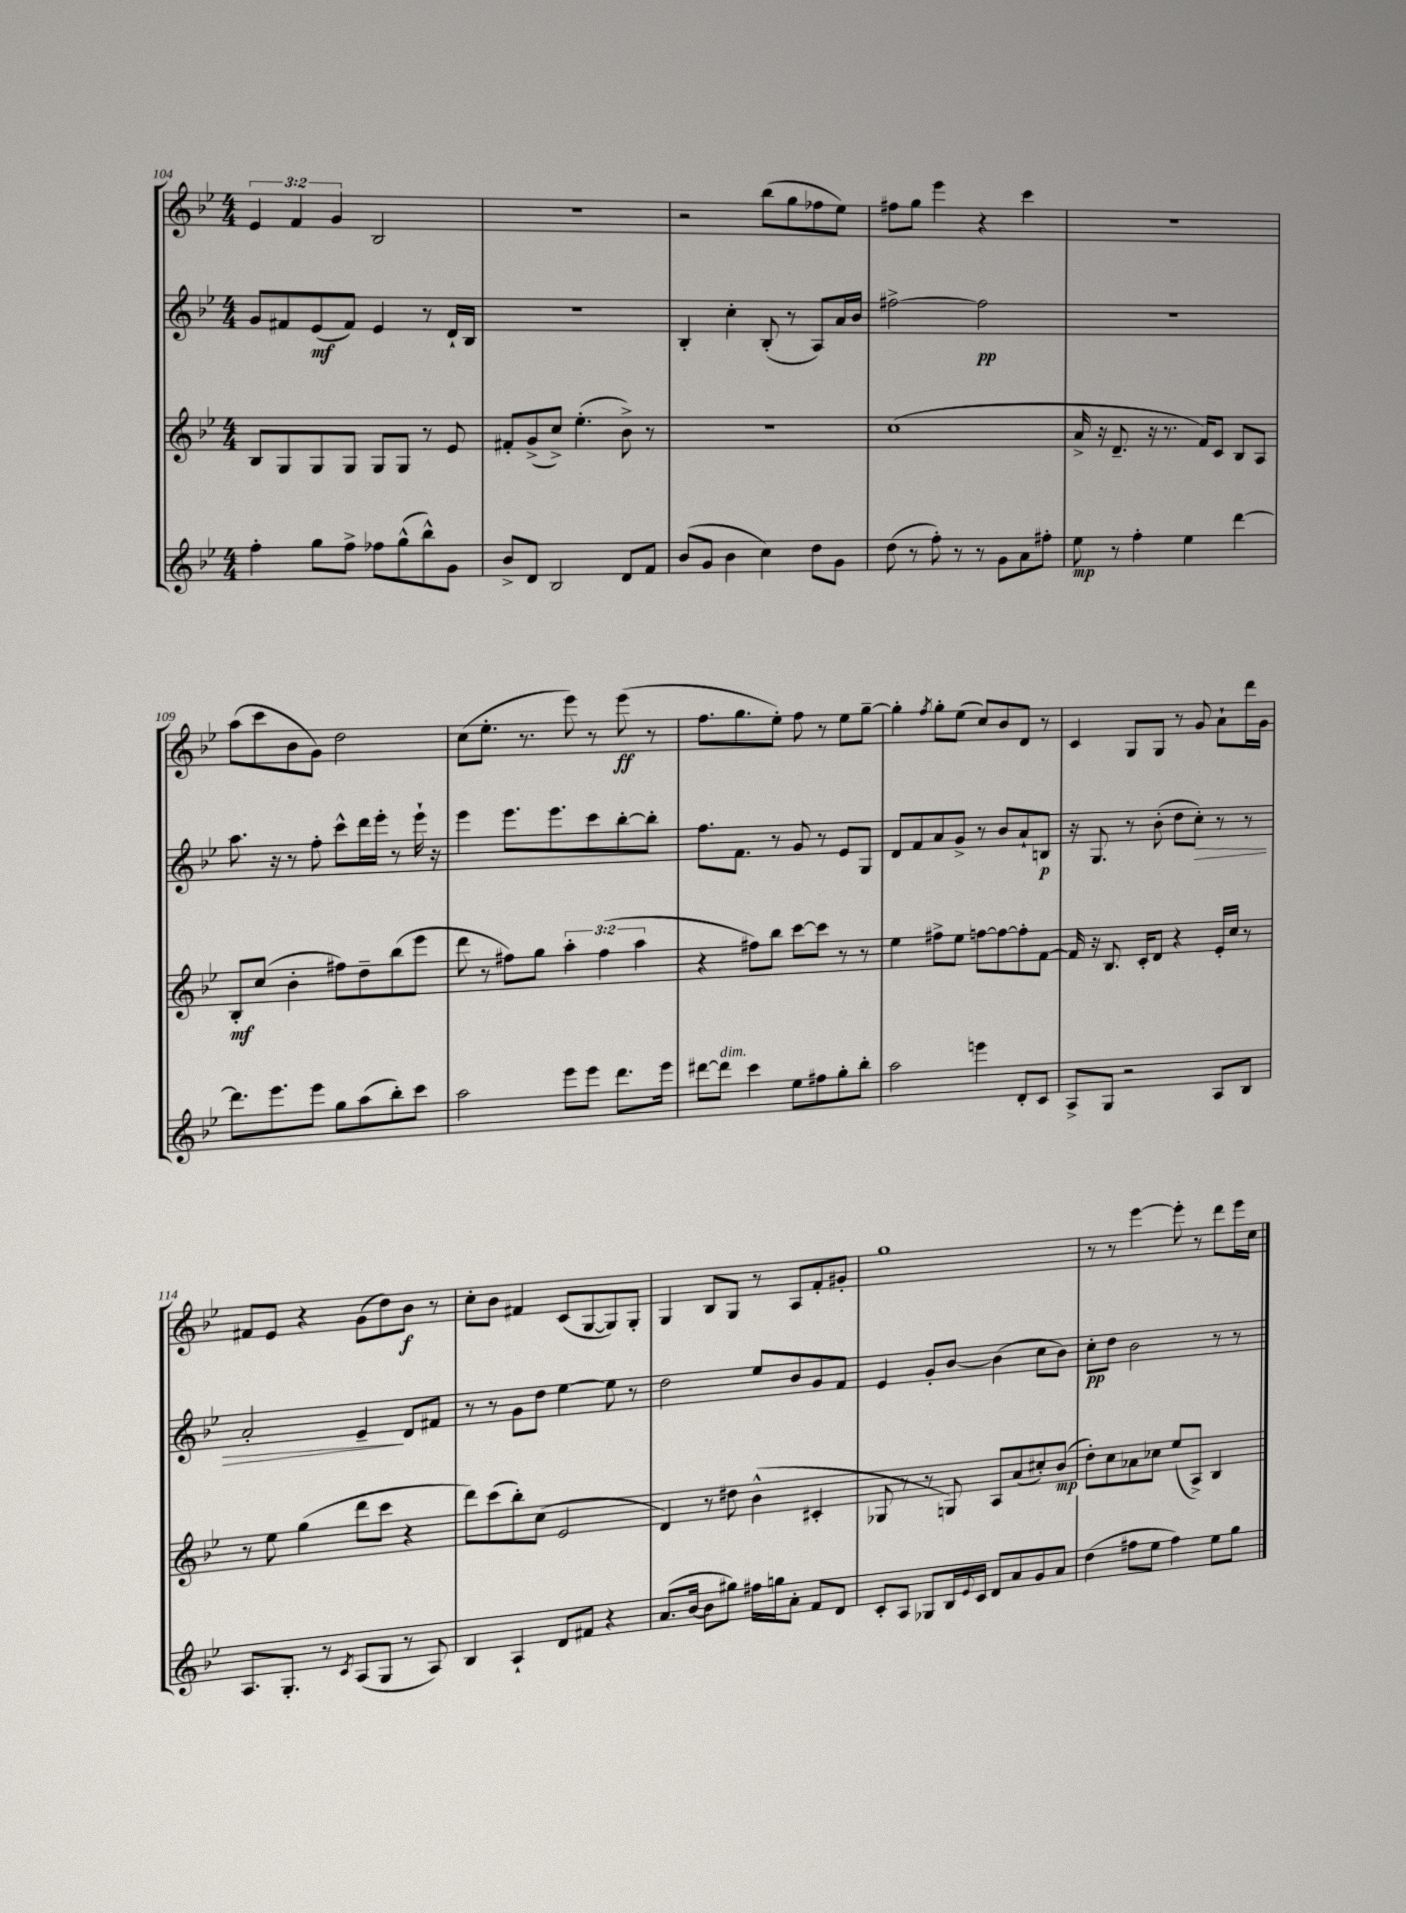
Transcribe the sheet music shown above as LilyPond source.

<<
\new StaffGroup <<
\new Staff = "s0" {
    \clef treble \key bes \major \numericTimeSignature \time 4/4 \override Staff.TupletNumber.text = #tuplet-number::calc-fraction-text
    \tuplet 3/2 { ees'4 f'4 g'4 } bes2 |
    r1 |
    r2 bes''8( g''8 fes''8 ees''8) |
    fis''8 g''8 ees'''4 r4 c'''4 |
    r1 |
    a''8( c'''8 bes'8 g'8) d''2 |
    c''8( ees''8.-. r8. ees'''8) r8 ees'''8\ff( r8 |
    f''8. g''8. ees''8-.) f''8 r8 ees''8 g''8~-- |
    g''4-. \acciaccatura { f''8 } g''8-. ees''8( c''8) bes'8 d'8 r8 |
    c'4 g8 g8 r8 g'8 a'8-! d'''16 g'16 |
    fis'8 ees'8 r4 g'8( d''8) bes'8\f r8 |
    c''8-. bes'8 fis'4 c'8( g8~ g8) g8-. |
    g4 bes8 g8 r8 a8 f'8-. gis'8-. |
    g''1 |
    r8 r8 ees'''4~ ees'''8-. r8 d'''8 ees'''16 c''16 \bar "|." |
}
\new Staff = "s1" {
    \clef treble \key bes \major \numericTimeSignature \time 4/4
    g'8 fis'8 ees'8\mf( fis'8) ees'4 r8 d'16-! bes16 |
    R1 |
    bes4-. c''4-. bes8-.( r8 a8) a'16 bes'16 |
    fis''2~-> fis''2\pp |
    R1 |
    a''8. r16 r8 f''8-. c'''8-^ d'''16 ees'''16-. r8 ees'''16-! r16 |
    ees'''4 ees'''8. ees'''8. c'''8 bes''8~-. bes''8-. |
    f''8. f'8. r8 g'8 r8 ees'8 g8 |
    d'8 f'8 a'8 g'8-> r8 bes'8 a'8-! b8\p |
    r16 g8. r8 bes'8-.( d''8 c''8-.\>) r8 r8 |
    a'2-. ees'4--\! d'8 fis'8 |
    r8 r8 g'8 d''8 ees''4~ ees''8 r8 |
    d''2 ees''8 bes'8 g'8 f'8 |
    ees'4 g'8-. bes'8~ bes'4( c''8 bes'8) |
    c''8-.\pp d''8 bes'2 r8 r8 \bar "|." |
}
\new Staff = "s2" {
    \clef treble \key bes \major \numericTimeSignature \time 4/4 \override Staff.TupletNumber.text = #tuplet-number::calc-fraction-text
    bes8 g8 g8 g8 g8 g8 r8 ees'8 |
    fis'8-. g'8->( c''8->) ees''4.-.( bes'8->) r8 |
    r1 |
    c''1( |
    a'16-> r16 d'8.-- r16 r8. f'16) c'8 bes8 a8 |
    bes8-.\mf c''8( bes'4-. fis''8) d''8-- bes''8( ees'''8 |
    d'''8 r8 fis''8) g''8 \tuplet 3/2 { a''4-. fis''4( a''4 } |
    r4 fis''8) bes''8 c'''8~ c'''8 r8 r8 |
    ees''4 fis''8-> ees''8 f''8~ f''8~ f''8-. f'8~ |
    f'16 r16 bes8. c'16-. d'8 r4 ees'16-. c''16 r8 |
    r8 ees''8 g''4( d'''8 c'''8 r4 |
    d'''8) c'''8( bes''8-.) c''8( ees'2 |
    d'4) r8 dis''8 bes'4-^( cis'4-. |
    ges8 r8 r8 g8) a8 a'8( cis''8-.) bes'8\mp( |
    d''8-.) c''8 aes'8 ces''8 ees''8( a8->) bes4 \bar "|." |
}
\new Staff = "s3" {
    \clef treble \key bes \major \numericTimeSignature \time 4/4
    f''4-. g''8 f''8-> fes''8 g''8-^( bes''8-^) g'8 |
    bes'8-> d'8 bes2 d'8 f'8 |
    bes'8( g'8 bes'4 c''4) d''8 g'8 |
    d''8( r8 f''8-.) r8 r8 g'8 a'8 fis''8-. |
    ees''8\mp r8 f''4-. ees''4 d'''4~ |
    d'''8. ees'''8. ees'''8 g''8 a''8( bes''8-.) c'''8 |
    a''2 ees'''8 ees'''8 d'''8. ees'''16 |
    dis'''8~ dis'''8^\markup { \italic "dim." } c'''4 ees''8 fis''8 g''8-. bes''8-. |
    a''2 e'''4 d'8-. c'8 |
    a8-> g8 r2 a8 bes8 |
    a8. g8.-. r8 \acciaccatura { c'8 } a8( g8 r8 a8) |
    bes4 a4-! d'8 fis'8 r4 |
    a'8.( bes'16~ bes'8 gis''8) fis''16 g''16 a'8-. f'8 d'8 |
    c'8-. a8 ges8 bes16 \appoggiatura { ees'8 } c'16 d'8 a'8 g'8 a'8 |
    d''4( fis''8 ees''8 fis''4) ees''8 g''8 \bar "|." |
}
>>
>>
\layout { \context { \Score currentBarNumber = #104 } }
